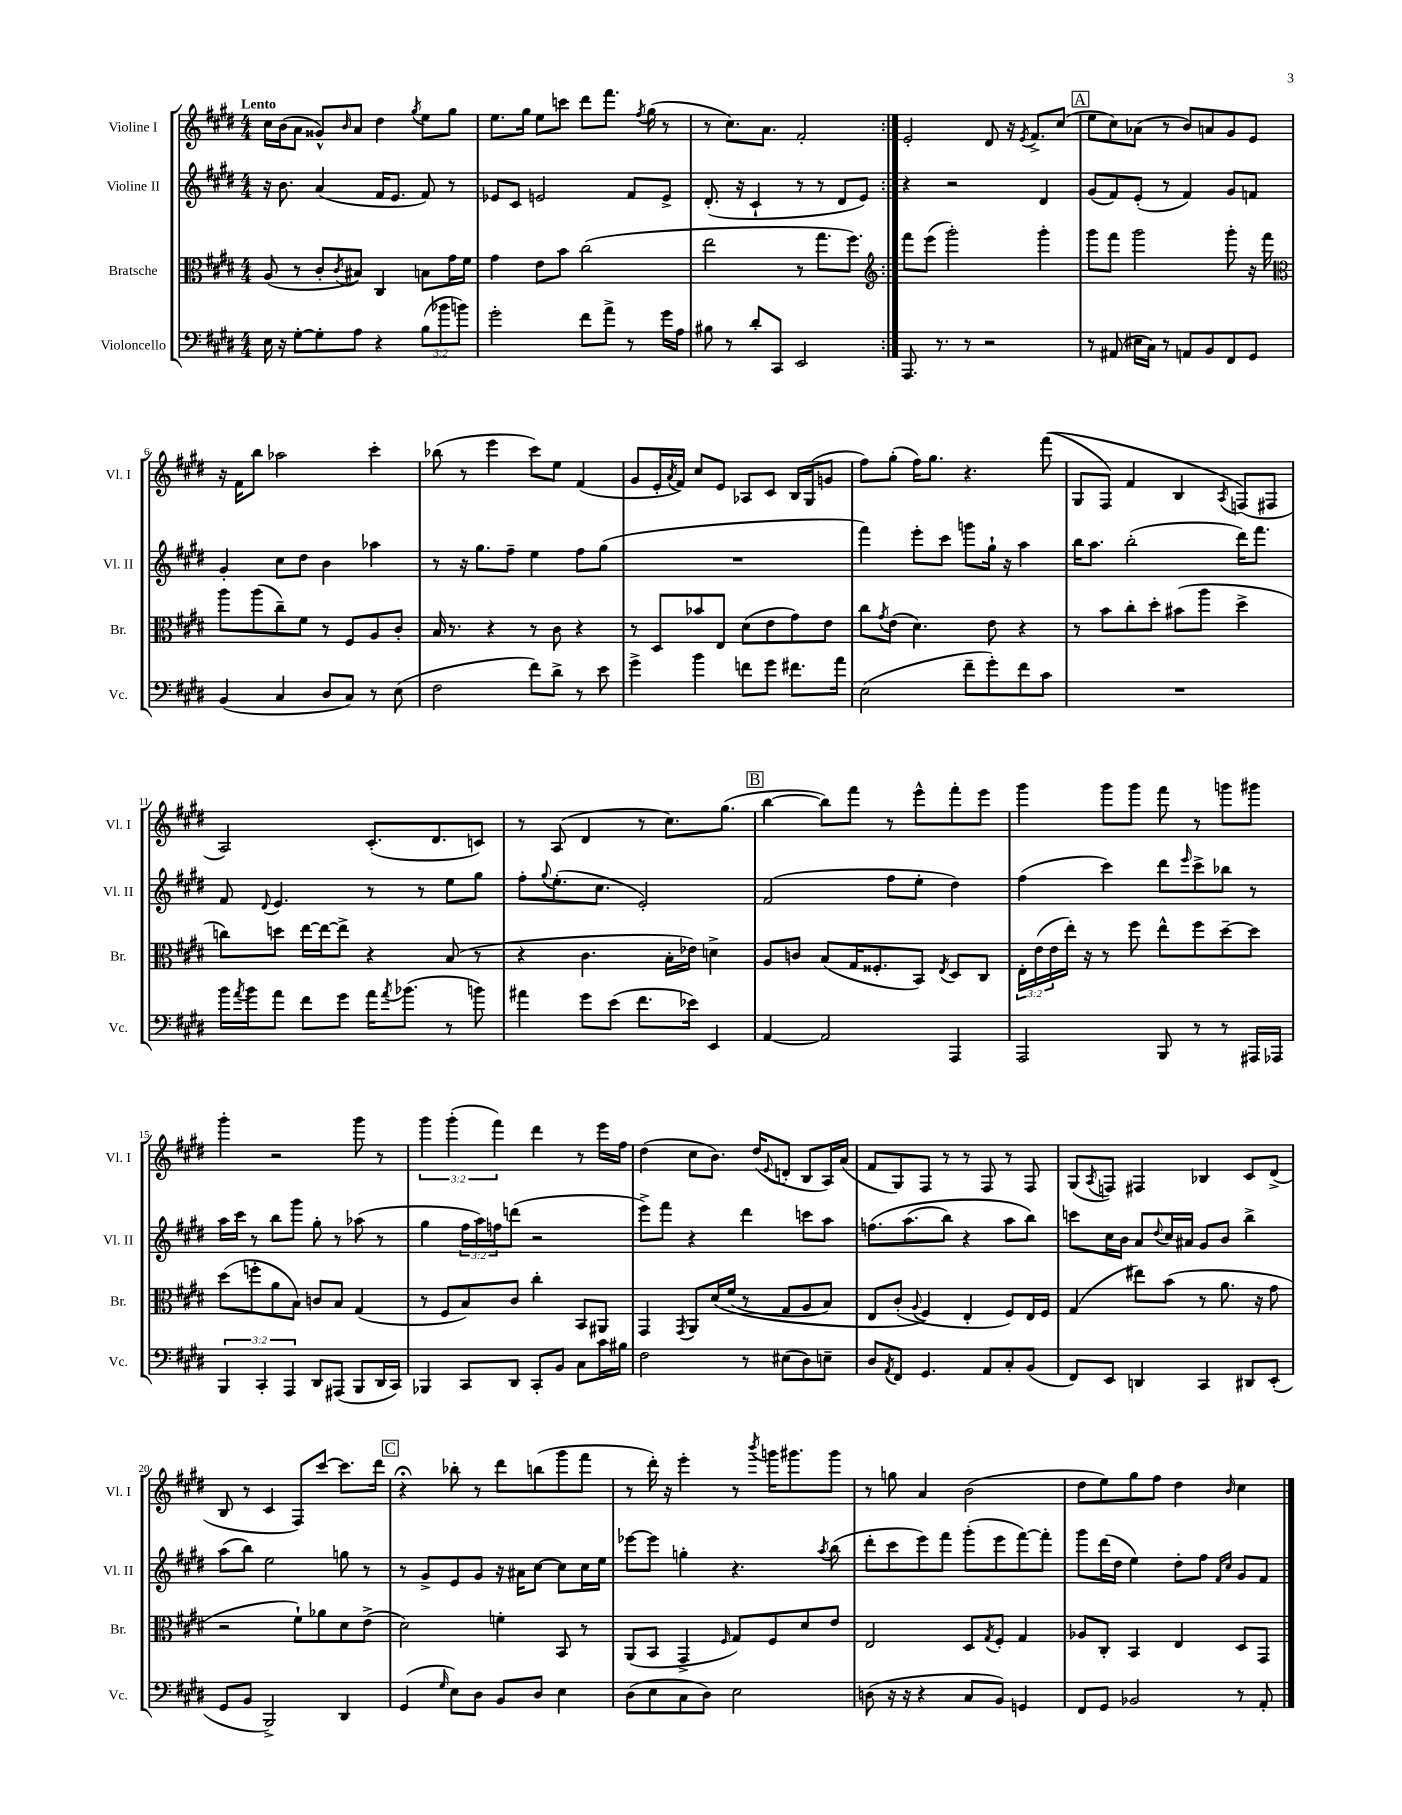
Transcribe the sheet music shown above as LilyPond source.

<<
\new StaffGroup <<
\new Staff = "s0" \with { instrumentName = "Violine I" shortInstrumentName = "Vl. I" } {
    \clef treble \key e \major \numericTimeSignature \time 4/4 \override Staff.TupletNumber.text = #tuplet-number::calc-fraction-text \tempo "Lento"
    \repeat volta 2 { cis''16 b'16( a'8 gisis'8-^) \grace { b'16 } a'8 dis''4 \acciaccatura { gis''8 } e''8 gis''8 |
    e''8. gis''16 e''8 c'''8 dis'''8 fis'''8. \acciaccatura { fis''8 } gis''16( r8 |
    r8 cis''8.) a'8. fis'2-. | }
    e'2-. dis'8 r16 \acciaccatura { e'8 } fis'8.-> cis''8( |
    \mark \markup { \box "A" } e''8 cis''8) aes'8( r8 b'8) a'8 gis'8 e'8 |
    r16 fis'16 b''8 aes''2 cis'''4-. |
    bes''8( r8 e'''4 cis'''8) e''8 fis'4( |
    gis'8 e'16-. \acciaccatura { a'8 } fis'16) cis''8 e'8 aes8 cis'8 b16 gis16( g'8 |
    fis''8) gis''8-.( fis''16) gis''8. r4. fis'''8(\( |
    gis8 fis8) fis'4 b4 \acciaccatura { a8 } f8(\) fis8 |
    a2) cis'8.-.( dis'8. c'8) |
    r8 a8( dis'4 r8 cis''8.) gis''8.( |
    \mark \markup { \box "B" } b''4~ b''8) fis'''8 r8 e'''8-^ fis'''8-. e'''8 |
    gis'''4 gis'''8 gis'''8 fis'''8 r8 g'''8 gis'''8 |
    gis'''4-. r2 gis'''8 r8 |
    \tuplet 3/2 { gis'''4 gis'''4-.( fis'''4) } dis'''4 r8 e'''16 fis''16 |
    dis''4( cis''8 b'8.) dis''16( \appoggiatura { e'8 } d'8-. b8 a16) a'16( |
    fis'8 gis8) fis8 r8 r8 fis8 r8 fis8 |
    gis8( \acciaccatura { a8 } f8) fis4 bes4 cis'8 dis'8->( |
    b8 r8 cis'4 fis8) cis'''8~ cis'''8. dis'''16 |
    \mark \markup { \box "C" } r4\fermata bes''8-. r8 dis'''8 b''8( gis'''8 fis'''8 |
    r8 dis'''16-.) r16 e'''4-. r8 \acciaccatura { b'''8 } g'''16 gis'''8. gis'''8 |
    r8 g''8 a'4 b'2( |
    dis''8 e''8) gis''8 fis''8 dis''4 \grace { b'16 } cis''4 \bar "|." |
}
\new Staff = "s1" \with { instrumentName = "Violine II" shortInstrumentName = "Vl. II" } {
    \clef treble \key e \major \numericTimeSignature \time 4/4 \override Staff.TupletNumber.text = #tuplet-number::calc-fraction-text
    \repeat volta 2 { r16 b'8. a'4( fis'16 e'8. fis'8) r8 |
    ees'8 cis'8 e'2 fis'8 e'8-> |
    dis'8.-.( r16 cis'4-! r8 r8 dis'8 e'8) | }
    r4 r2 dis'4 |
    \mark \markup { \box "A" } gis'8( fis'8) e'8-.( r8 fis'4) gis'8 f'8 |
    gis'4-. cis''8 dis''8 b'4 aes''4 |
    r8 r16 gis''8. fis''8-- e''4 fis''8 gis''8( |
    R1 |
    fis'''4) e'''8-. cis'''8 g'''8 gis''16-! r16 a''4 |
    b''16 a''8. b''2-.( dis'''16) fis'''8. |
    fis'8 \appoggiatura { dis'8 } e'4. r8 r8 e''8 gis''8 |
    fis''8-. \appoggiatura { gis''8 } e''8.-.( cis''8. e'2-.) |
    \mark \markup { \box "B" } fis'2( fis''8 e''8-. dis''4) |
    fis''4( cis'''4) dis'''8 \grace { e'''16 } cis'''8-> bes''8 r8 |
    a''16 cis'''16 r8 b''8 gis'''8 gis''8-. r8 aes''8( r8 |
    gis''4 \tuplet 3/2 { fis''16 a''16) f''16 } d'''8( r2 |
    e'''8->) fis'''8 r4 dis'''4 c'''8 a''8 |
    f''8.\( a''8.( b''8) r4 a''8 b''8\) |
    c'''8 cis''16 b'16 a'8 \appoggiatura { dis''8 } cis''16 ais'16 gis'8 b'8 b''4-> |
    a''8( b''8) e''2 g''8 r8 |
    \mark \markup { \box "C" } r8 gis'8-> e'8 gis'8 r16 ais'16 cis''8~ cis''8 cis''16 e''16 |
    ees'''8~ ees'''8 g''4-. r4. \acciaccatura { a''8 } b''8( |
    dis'''8-. cis'''8 e'''8) fis'''8 gis'''8-.( e'''8 fis'''8~) fis'''8-. |
    gis'''8 dis'''16( dis''16 e''4) dis''8-. fis''8 \grace { fis'16 cis''16 } gis'8 fis'8 \bar "|." |
}
\new Staff = "s2" \with { instrumentName = "Bratsche" shortInstrumentName = "Br." } {
    \clef alto \key e \major \numericTimeSignature \time 4/4 \override Staff.TupletNumber.text = #tuplet-number::calc-fraction-text
    \repeat volta 2 { a8( r8 cis'8-. \acciaccatura { cis'8 } bis8) cis4 b8 gis'16 fis'16 |
    gis'4 e'8 b'8 cis''2( |
    e''2 r8 gis''8. fis''8.) | }
    \clef treble fis'''8 e'''8( gis'''2-.) gis'''4-. |
    \mark \markup { \box "A" } gis'''8 fis'''8 gis'''2 gis'''8-. r16 fis'''16 |
    \clef alto a''8 a''8( cis''8--) fis'8 r8 fis8 a8 cis'8-. |
    b16 r8. r4 r8 cis'8 r4 |
    r8 dis8 bes'8 e8 dis'8( e'8 gis'8) e'8 |
    cis''8 \acciaccatura { gis'8 } e'8( dis'4.) e'8 r4 |
    r8 b'8 cis''8-. dis''8-. bis'8( a''8 dis''4-> |
    c''8) d''8 e''16~ e''16~ e''8-> r4 b8( r8 |
    r4 cis'4. b16-. ees'16) d'4-> |
    \mark \markup { \box "B" } a8 c'8 b8( gis16 fisis8.-. b,8) \acciaccatura { e8 } dis8 cis8 |
    \tuplet 3/2 { e16-. e'16( e'16 } e''16-.) r16 r8 fis''8 e''8-^ fis''8 dis''8~-- dis''8 |
    dis''8( f''8-. a'8 b8) c'8 b8 gis4( |
    r8 fis8 b8) cis'8 cis''4-. b,8 ais,8 |
    gis,4 \acciaccatura { gis,8 } a,8 dis'16\( fis'16( r8 gis8 a8 b8) |
    e8 cis'8-.( \appoggiatura { a8 } fis4\) e4-. fis8) e16 fis16 |
    gis4( eis''8) b'8( r8 a'8. r16 gis'8 |
    r2 fis'8-!) aes'8 dis'8 e'8->( |
    \mark \markup { \box "C" } dis'2) f'4-. b,8 r8 |
    a,8( b,8 gis,4-> \grace { fis16 } gis8) fis8 dis'8 e'8 |
    e2 dis8 \acciaccatura { gis8 } fis8-. gis4 |
    aes8 cis8-. b,4 e4 dis8 gis,8 \bar "|." |
}
\new Staff = "s3" \with { instrumentName = "Violoncello" shortInstrumentName = "Vc." } {
    \clef bass \key e \major \numericTimeSignature \time 4/4 \override Staff.TupletNumber.text = #tuplet-number::calc-fraction-text
    \repeat volta 2 { e16 r16 gis8~-. gis8-. a8 r4 \tuplet 3/2 { b8( bes'8 b'8) } |
    gis'2-. fis'8 a'8-> r8 gis'16 a16 |
    bis8 r8 dis'8-. cis,8 e,2 | }
    a,,8. r8. r8 r2 |
    \mark \markup { \box "A" } r8 ais,8( eis16 cis16) r8 a,8 b,8 fis,8 gis,8 |
    b,4( cis4 dis8 cis8) r8 e8( |
    fis2 fis'8) dis'8-> r8 e'8 |
    gis'4-> b'4 f'8 gis'8 fis'8. a'16 |
    e2( fis'8-- gis'8-.) fis'8 cis'8 |
    R1 |
    b'16 \acciaccatura { a'8 } b'16 a'8 fis'8 gis'8 a'16 \acciaccatura { a'8 } bes'8.( r8 b'8) |
    ais'4 gis'8 e'8( fis'8. ees'16) e,4 |
    \mark \markup { \box "B" } a,4~ a,2 a,,4 |
    a,,2 b,,8 r8 r8 ais,,16 aes,,16 |
    \tuplet 3/2 { b,,4 cis,4-. a,,4 } dis,8 ais,,8( b,,8 dis,16 cis,16) |
    bes,,4 cis,8 dis,8 cis,8-. b,8 cis8 cis'16 bis16 |
    fis2 r8 eis8( dis8) e8-- |
    dis8 \acciaccatura { a,8 } fis,8 gis,4. a,8 cis8-. b,8( |
    fis,8) e,8 d,4 cis,4 dis,8 e,8-.( |
    gis,8 b,8 b,,2->) dis,4 |
    \mark \markup { \box "C" } gis,4( \grace { gis16 } e8) dis8 b,8 dis8 e4 |
    dis8( e8 cis8 dis8) e2 |
    d8( r16 r16 r4 cis8 b,8) g,4 |
    fis,8 gis,8 bes,2 r8 a,8-. \bar "|." |
}
>>
>>
